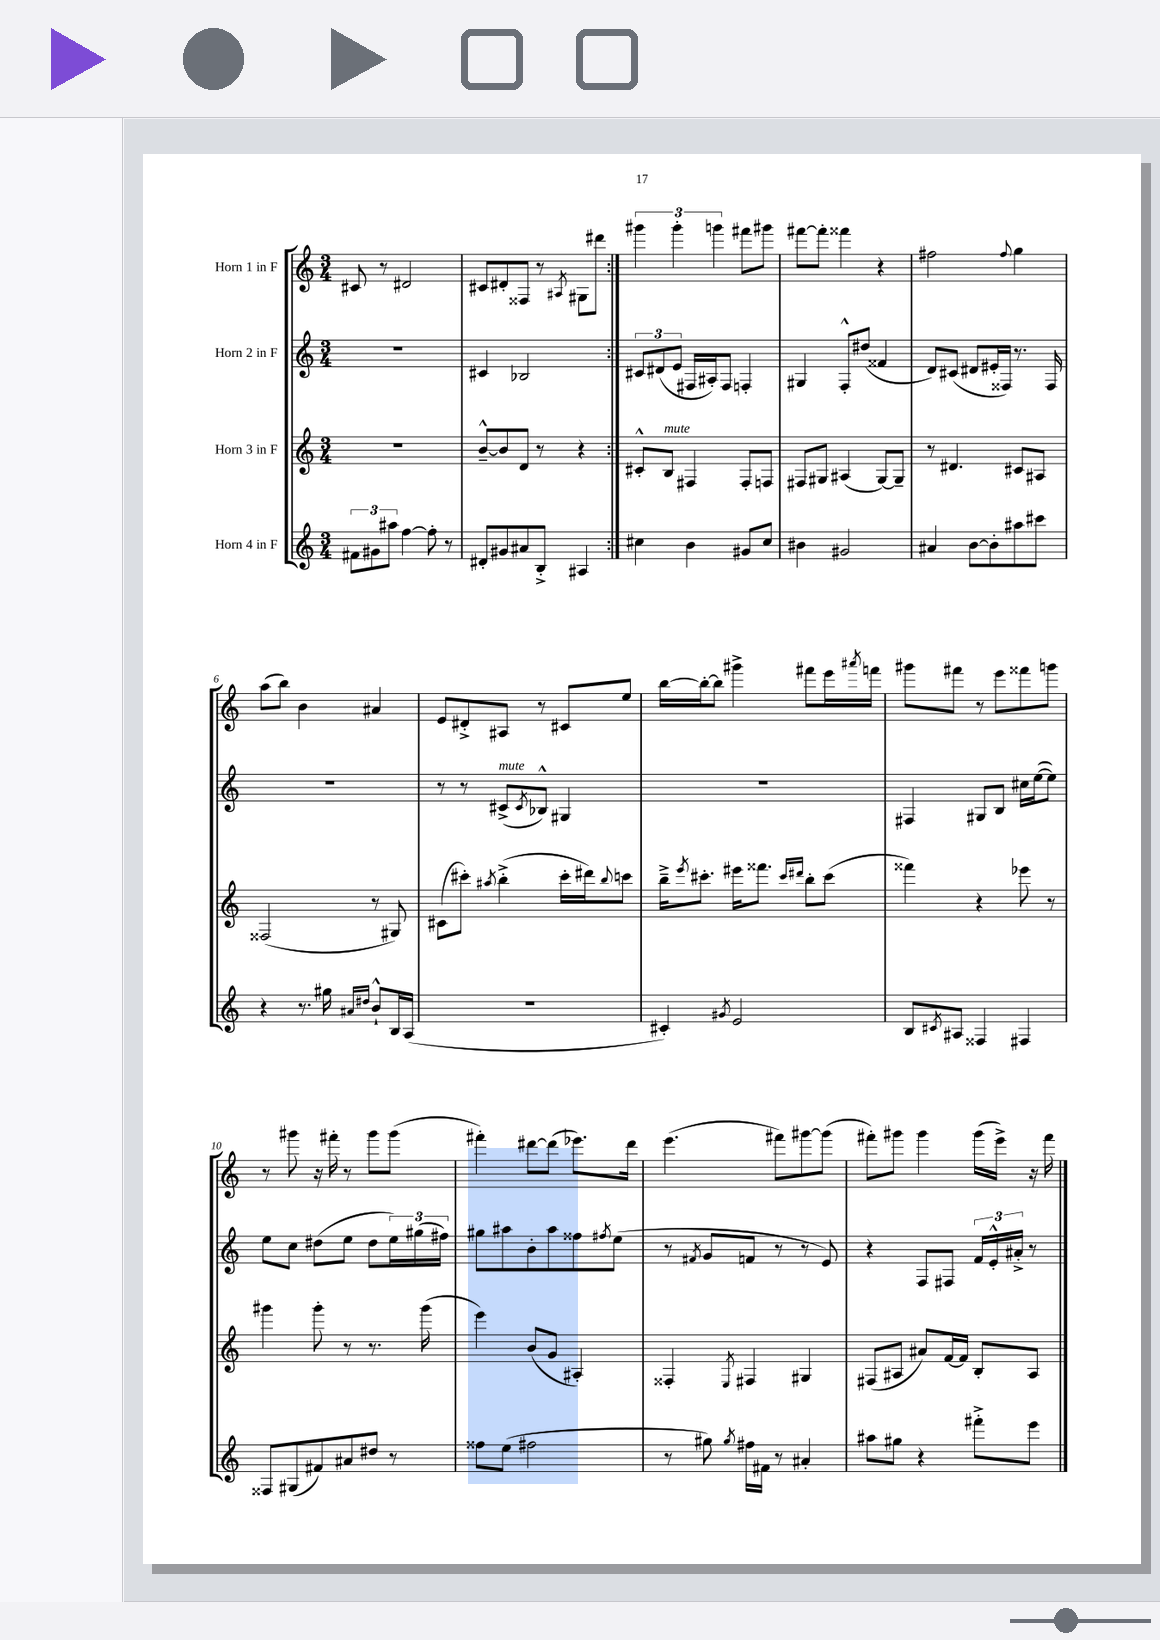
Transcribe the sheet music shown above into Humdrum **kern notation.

**kern	**kern	**kern	**kern
*staff4	*staff3	*staff2	*staff1
*clefG2	*clefG2	*clefG2	*clefG2
*k[]	*k[]	*k[]	*k[]
*M3/4	*M3/4	*M3/4	*M3/4
12f#	2.r	2.r	8c#
12g#	.	.	.
.	.	.	8r
12aa#	.	.	.
[4ff	.	.	2d#
8ff']	.	.	.
8r	.	.	.
=	=	=	=
8d#'	[8b~^^	4c#	8c#
8g#	8b]	.	8d#'
8a#	8d	2B-	8F##
8B'^	8r	.	8r
.	.	.	8qA#
4A#	4r	.	8G#
.	.	.	8ddd#
=:|!	=:|!	=:|!	=:|!
4cc#	8c#'^^	12c#	6ggg#
.	.	(12d#	.
.	8B	.	.
.	.	12e	6ggg#'
4b	4F#	16F#	.
.	.	16A#')	.
.	.	.	6ggg
.	.	8F#	.
8g#	8F#'	4F'	8fff#
8cc#	8F	.	8ggg#
=	=	=	=
4b#	8F#	4G#	[8fff#
.	8G#	.	8fff#']
2g#	(4A#	8F'^^	4fff##
.	.	(8dd#	.
.	[8G#)	4f##	4r
.	8G#~]	.	.
=	=	=	=
4a#	8r	8d)	2ff#
.	4.d#	(8c#	.
[8b	.	8d#	.
8b']	.	16e#'	.
.	.	16F##)	.
.	.	.	8qqff#
8aa#	8c#	8.r	4gg
8ccc#	8A#	.	.
.	.	16F##	.
=	=	=	=
4r	(2F##	2.r	(8aa
.	.	.	8bb)
8.r	.	.	4b
16gg#	.	.	.
16qqa#	.	.	.
16qqdd#	.	.	.
8b`^^	8r	.	4a#
16B	8G#)	.	.
(16A	.	.	.
=	=	=	=
2.r	(8c#	8r	8e
.	8ccc#')	8r	8d#'^
.	8qaa#	.	.
.	(4bb'^	(8c#^	8A#
.	.	8qc#	.
.	.	8B-^^)	8r
.	16ccc#'	4G#	8c#
.	16ddd#)	.	.
.	8qqbb	.	.
.	8ccc	.	8ee
=	=	=	=
4c#')	16bb~^	2.r	[16bb
.	8qeee	.	.
.	8.ccc#'	.	16bb'_
.	.	.	8bb]
8qg#	.	.	.
2e	16eee#	.	4ggg#^
.	8.fff##	.	.
.	16qqccc#	.	.
.	16qqddd#	.	.
.	8bb'	.	8fff#
.	(8ccc#	.	16eee
.	.	.	8qaaa#
.	.	.	16fff
=	=	=	=
8B	4fff##)	4F#	8ggg#
8qc#	.	.	.
8A#	.	.	8fff#
4F##	4r	8G#	8r
.	.	8B	8eee
4F#	8eee-	16cc#	8fff##
.	.	([16ee	.
.	8r	8ee])	8ggg
=	=	=	=
8F##	4ggg#	8ee	8r
(8G#	.	8cc	8ggg#
8f#)	8ggg#'	(8dd#	16r
.	.	.	16fff#'
8a#	8r	8ee	8r
8dd#	8.r	8dd#	8ggg#
8r	.	24ee)	(8ggg#
.	.	(24gg#	.
.	(16ggg#	.	.
.	.	24ff#)	.
=	=	=	=
8ff##	4eee)	8gg#	4fff#')
(8ee	.	8aa#	.
2ff#	(8b	8b'	[8ddd#
.	8g	8aa#	(8ddd#]
.	4A#')	8ff##	8.eee-)
.	.	8qff#	.
.	.	(8ee	.
.	.	.	16ddd#
=	=	=	=
8r	4F##'	8r	(4.eee
.	.	8qf#	.
8gg#)	.	8g	.
8qgg#	8qE	.	.
16ff#	4F#	8f	.
16f#	.	.	.
8r	.	8r	8fff#)
4a#'	4G#	8r	[8ggg#
.	.	8e)	(8ggg#]
=	=	=	=
8aa#	(8F#	4r	8fff#')
8gg#	8A#	.	8ggg#
4r	8a#)	8F	4ggg#
.	[16f	8F#	.
.	16f]	.	.
8fff#'^	8B'	24f	(16ggg#
.	.	24e'^^	.
.	.	.	16eee^)
.	.	24a#'^	.
8eee	8A#	8r	16r
.	.	.	16fff#
==	==	==	==
*-	*-	*-	*-
